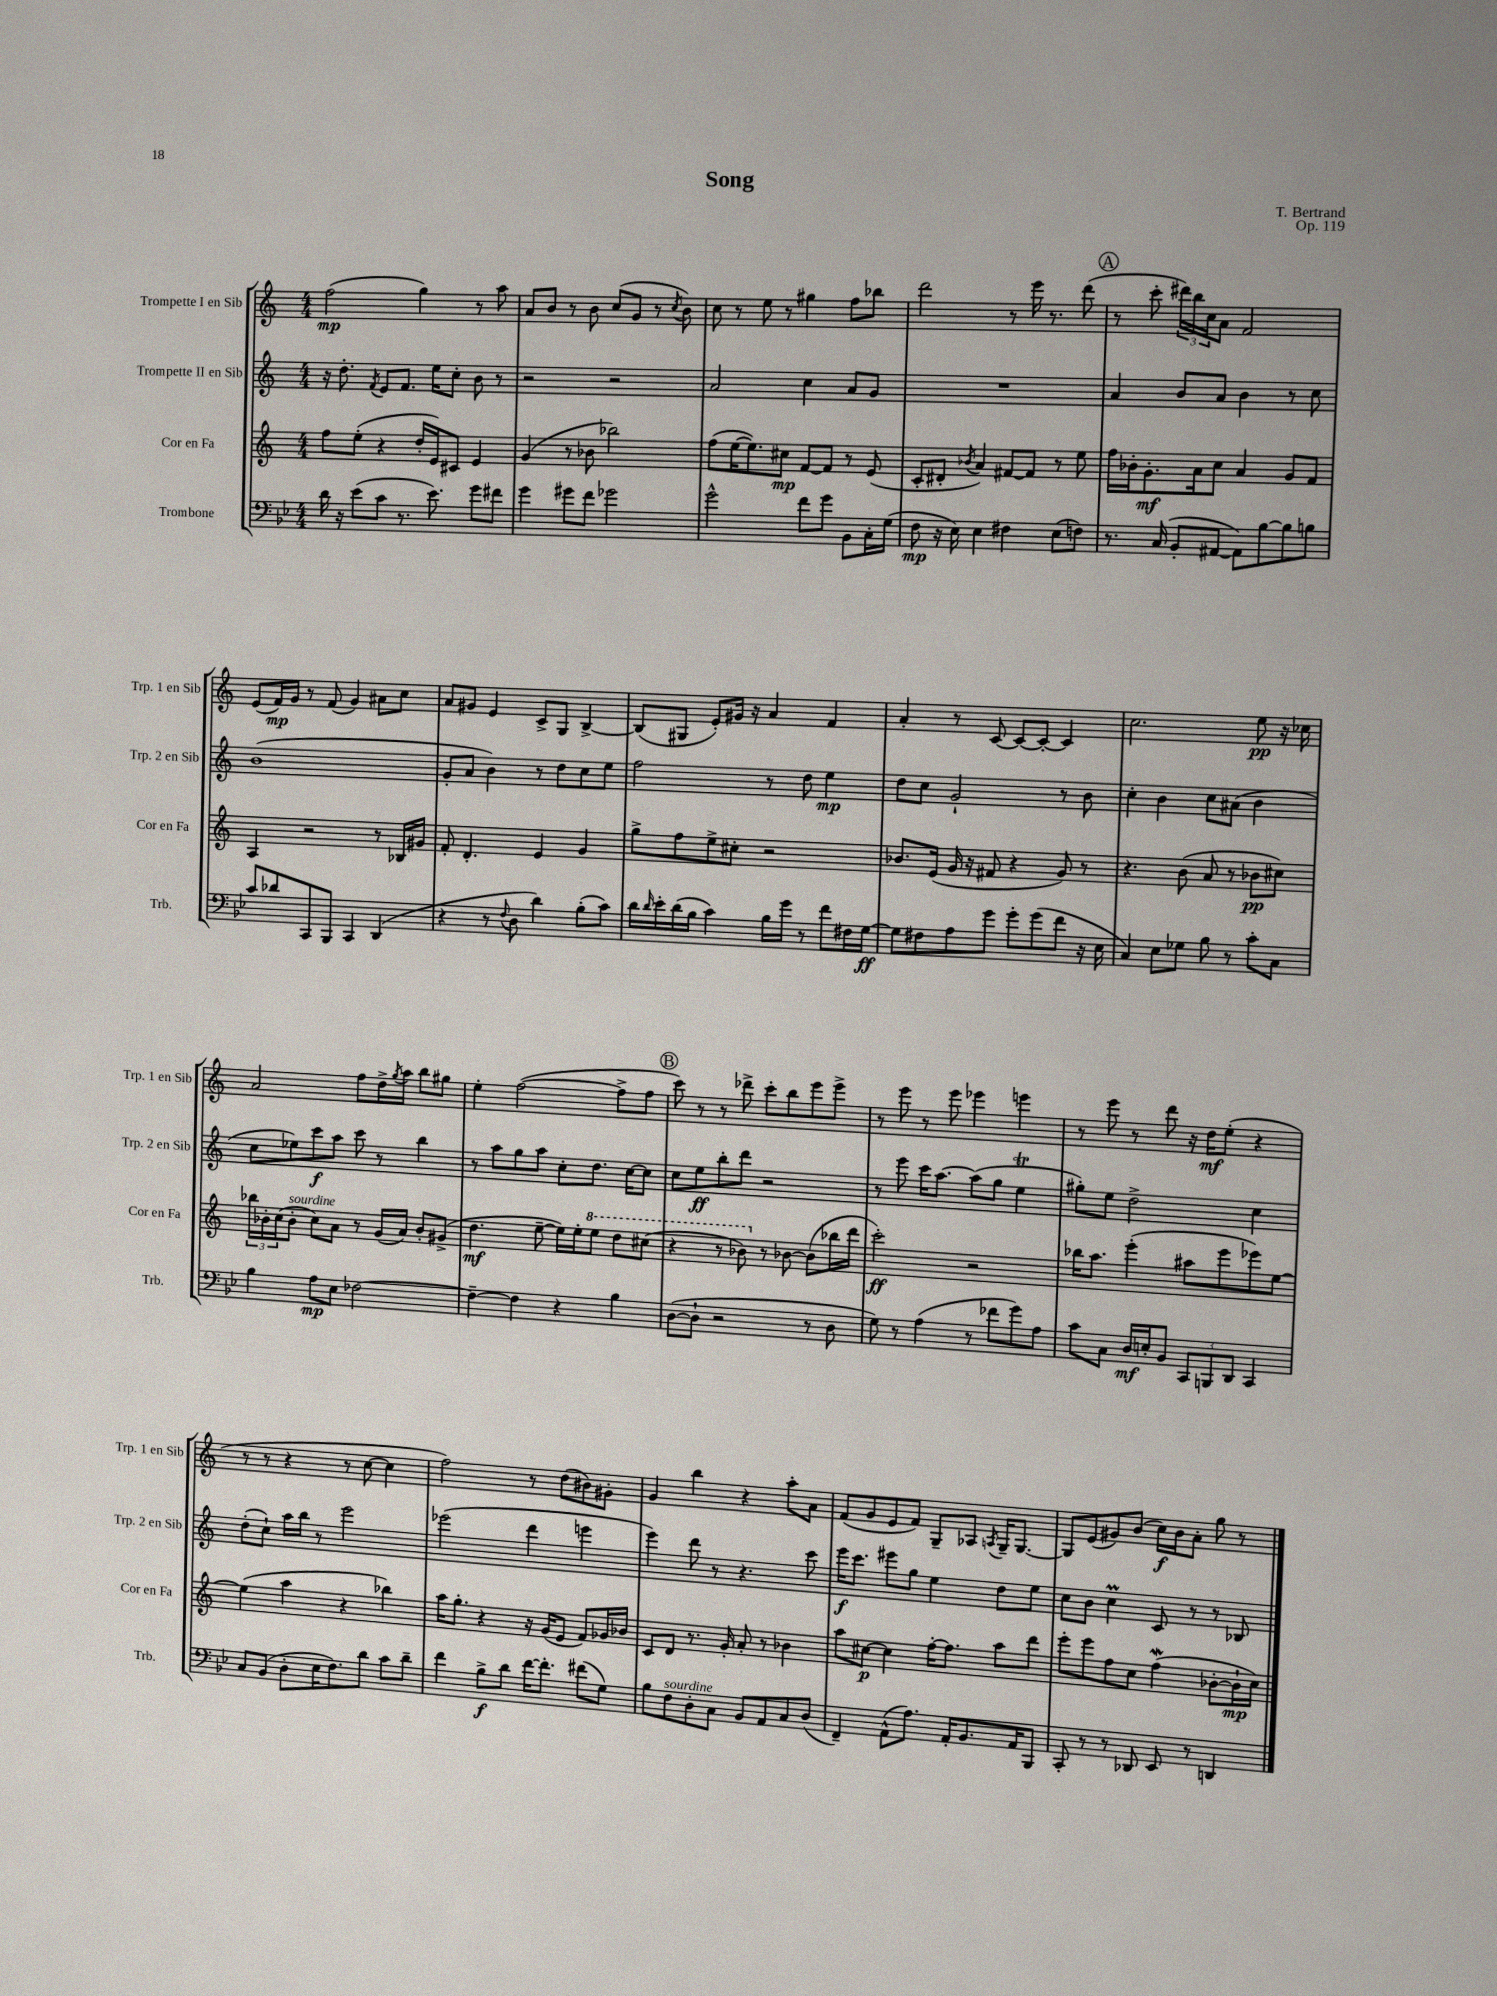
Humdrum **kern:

**kern	**kern	**kern	**kern
*staff4	*staff3	*staff2	*staff1
*clefF4	*clefG2	*clefG2	*clefG2
*k[b-e-]	*k[]	*k[]	*k[]
*M4/4	*M4/4	*M4/4	*M4/4
16d\	8ff\L	16r	(2ff\
16r	.	8.dd'\	.
(8e-\L	(8ee'\J	.	.
.	.	8qf/	.
8c\J	4r	8e/L	.
8.r	.	8.f/J	.
.	16dd'/LL	.	4gg\)
8.e-\)	16e/J)	16ee\LK	.
.	8c#/J	8cc'\J	.
8g\L	4e/	8b\	8r
8f#\J	.	8r	8aa\
=	=	=	=
4g\	(4g/	2r	8a/L
.	.	.	8b/J
8g#\L	8r	.	8r
8f\J	8b-\	.	8b\
2g-\	2bb-\)	2r	(8cc/L
.	.	.	8g/J
.	.	.	8r
.	.	.	8qcc/
.	.	.	8b\)
=	=	=	=
2g^^\	(8ff\L	2a/	8cc\
.	[16ee\K	.	8r
.	8.ee\])	.	.
.	.	.	8ee\
.	8cc#\J	.	8r
8f\L	[8f/L	4cc\	4gg#\
8g\J	8f/]J	.	.
8BB-\L	8r	8a/L	8ff\L
16C'\L	(8e/	8g/J	8bb-\J
(16G\JJ	.	.	.
=	=	=	=
8F\	8c'/L	1r	2ddd\
16r	8d#'/J	.	.
16E-\)	.	.	.
.	8qb-/	.	.
4E-\	4a/)	.	.
4F#\	[8f#/L	.	8r
.	8f#/]J	.	16eee\
.	.	.	8.r
(8E-\L	8r	.	.
8F\J)	8ee\	.	(8ddd\
=	=	=	=
8.r	16ff\LL	4a/	8r
.	16b-'\J	.	.
.	8.g'\	.	8ccc'\
(16C/	.	.	.
8BB-'/L	.	8b/L	24ddd#\LL)
.	.	.	24bb\
.	16a\k	.	.
.	.	.	24cc\J
[8AA#/J	8cc\J	8a/J	8a\J
8AA#\]L)	4a/	4b\	2f/
[8B-\	.	.	.
8B-\]	8g/L	8r	.
8B\J	8f/J	8cc\	.
=	=	=	=
8c/L	4A/	(1b	(8e/L
8d-/	.	.	16f/L)
.	.	.	16g/JJ
8CC/	2r	.	8r
8BBB-/J	.	.	(8f/
4CC/	.	.	4g/)
(4DD/	8r	.	8a#\L
.	16B-/LL	.	8cc\J
.	16g#/JJ	.	.
=	=	=	=
4r	8f'/	8g'/L	8a/L
.	4.d'/	8a/J	8g#/J
8r	.	4b\)	4e/
8qqF/	.	.	.
8D\	.	.	.
4d\)	4e/	8r	8c^/L
.	.	8dd\L	8G/J
(8B-'\L	4g/	8cc\	[4B^/
8c\J)	.	8ee\J	.
=	=	=	=
16d\LL	8gg^\L	2ff\	(8B/]L
16qqd/	.	.	.
16e-'\	.	.	.
(16d\	8ff\	.	8G#/J
16B-\JJ	.	.	.
4c\)	8ee^\	.	8e'/L)
.	8cc#'\J	.	16g#/Jk
.	.	.	16r
16B-\LL	2r	8r	4a/
16g\JJ	.	.	.
8r	.	8dd\	.
8f\L	.	4ee\	4f/
16F#\L	.	.	.
[16G\JJ	.	.	.
=	=	=	=
8G\]L	8.b-/L	8dd\L	4a'/
8F#\	.	8cc\J	.
.	(16e/Jk	.	.
8A\	16g/	2g`/	8r
.	16r	.	.
8g\J	8f#/	.	[8c/
8g'\L	4r	.	8c/_L
(8g\	.	.	8c'/_J
8f\J	8g/)	8r	4c/]
16r	8r	8b\	.
16E-\	.	.	.
=	=	=	=
4C/)	4.r	4cc'\	2.cc\
8E-\L	.	4b\	.
8G-\J	(8b\	.	.
8B-\	8a/	8cc\L	.
8r	8r	(8a#\J	.
8c'\L	8b-\L	4b\	8ee\
8C\J	8cc#\J)	.	16r
.	.	.	16cc-\
=	=	=	=
4B-\	24bb-\LL	8cc\L	2a/
.	24b-'\	.	.
.	(24cc\J	.	.
.	8b-'\J	8ee-\)	.
8A\L	8cc\L)	8ccc\	.
8E-\J	8a\J	8aa\J	.
[2F-\	8r	8ccc\	8ff\L
.	(16g/LL	8r	16dd^\L
.	.	.	8qgg/
.	16a/JJ)	.	16aa\JJ
.	8b-'/L	4bb\	8bb\L
.	(8g#^/J	.	8gg#\J
=	=	=	=
4F-~\_	4.dd\	8r	4ee'\
.	.	8aa\L	.
4F-\]	.	8gg\	([2ff\
.	[8ee~\	8aa\J	.
4r	16ee\]LL)	8cc'\L	.
.	16ee'\J	.	.
.	8eee\J	8.dd\J	.
4B-\	8ddd\L	.	8ff^\]L
.	.	[16cc\LK	.
.	(8ccc#\J	8cc\]J	8ff\J
=	=	=	=
([8D\L	4r	8cc\L	8ccc\)
8D`\]J	.	8ee\	8r
2r	8r	8bb'\	8r
.	8bb-\)	8ddd\J	8ddd-^\
.	8r	2r	8ccc'\L
.	[8b-\	.	8bb\
8r	(8b-\]L	.	8eee\
8D\	16bb-\L	.	8eee^\J
.	16ddd\JJ	.	.
=	=	=	=
8G\)	2ccc'\)	8r	8r
8r	.	8eee\	8eee\
(4A\	.	16ccc\LK	8r
.	.	[8.aa\J	.
.	.	.	8eee\
8r	2r	(8aa\]L	4eee-\
8f-\L	.	8gg\J	.
8g\)	.	4ee\	4eee\
8A\J	.	.	.
=	=	=	=
8c\L	16bb-\LK	8gg#'\L)	8r
.	8.aa\J	.	.
8C\J	.	8ee\J	8eee\
16D/LL	(4eee'\	2dd^\	8r
16E'/J	.	.	.
8BB-/J	.	.	8ddd\
12CC/L	8aa#\L	.	16r
.	.	.	16dd\LK
12BBB/	.	.	.
.	8eee\	.	(8ee'\J
12DD/J	.	.	.
4CC/	8eee-\)	4cc\	4r
.	[8ee\J	.	.
=	=	=	=
8C/L	(4ee\]	(8dd'\L	8r
(8BB-/J	.	8cc`\J)	8r
8D'\L	4aa\	16aa\LL	4r
.	.	16bb\JJ	.
16E-\K	.	8r	.
8.F\)	.	.	.
.	4r	2eee\	8r
8d\J	.	.	[8cc\
8c\L	4bb-\)	.	4cc\]
8d~\J	.	.	.
=	=	=	=
4f\	16aa\LK	(2eee-\	2ff\)
.	8.gg'\J	.	.
8B-^\L	4r	.	.
8d\J	.	.	.
[16f\LK	16r	4ddd\	8r
8.f'\]J	(16g/LK	.	.
.	8e/J	.	(8dd\L
(8f#\L	8f/L)	4eee\	8b#\)
8G\J)	16g-/L	.	8g#'\J
.	16b-/JJ	.	.
=	=	=	=
8B-\L	8c/L	4eee\)	4g/
8F\	8d/J	.	.
8D'\	8.r	8ddd\	4bb\
8C\J	.	8r	.
.	16g'/	.	.
8BB-/L	8a'/	4.r	4r
8AA/	8r	.	.
8C/	4b-\	.	8aa'\L
(8D/J	.	8ccc\	8a\J
=	=	=	=
4FF~/)	8aa\L	16eee\LK	(8f/L
.	.	8.ccc\J	.
.	[8cc#\J	.	8g/
(8AA^^\L	4cc#\]	8eee#\L	8e/
8.A\J)	.	8gg\J	8f/J)
.	[16ff'\LK	4ee\	8G~/L
16AA'/LK	8.ff\]J	.	.
8.BB-/	.	.	8A-/J
.	.	.	8qA/
.	8aa\L	8dd\L	16G~/LK
16AA/K	.	.	[8.G/J
8BBB-/J	8ddd\J	8ee\J	.
=	=	=	=
8CC'/	8eee'\L	8cc\L	8G/]L
8r	8eee\	8b\J	(8e/
8r	8ff\	4cc\	8g#/)
8DD-/	8cc\J	.	(8b/J
8EE-/	(4ff\	8c/	16cc\LL)
.	.	.	16b\J
8r	.	8r	8a'\J
4DD/	[8b-'\L	8r	8gg\
.	16b-`\]L	8B-/	8r
.	16cc\JJ)	.	.
==	==	==	==
*-	*-	*-	*-
